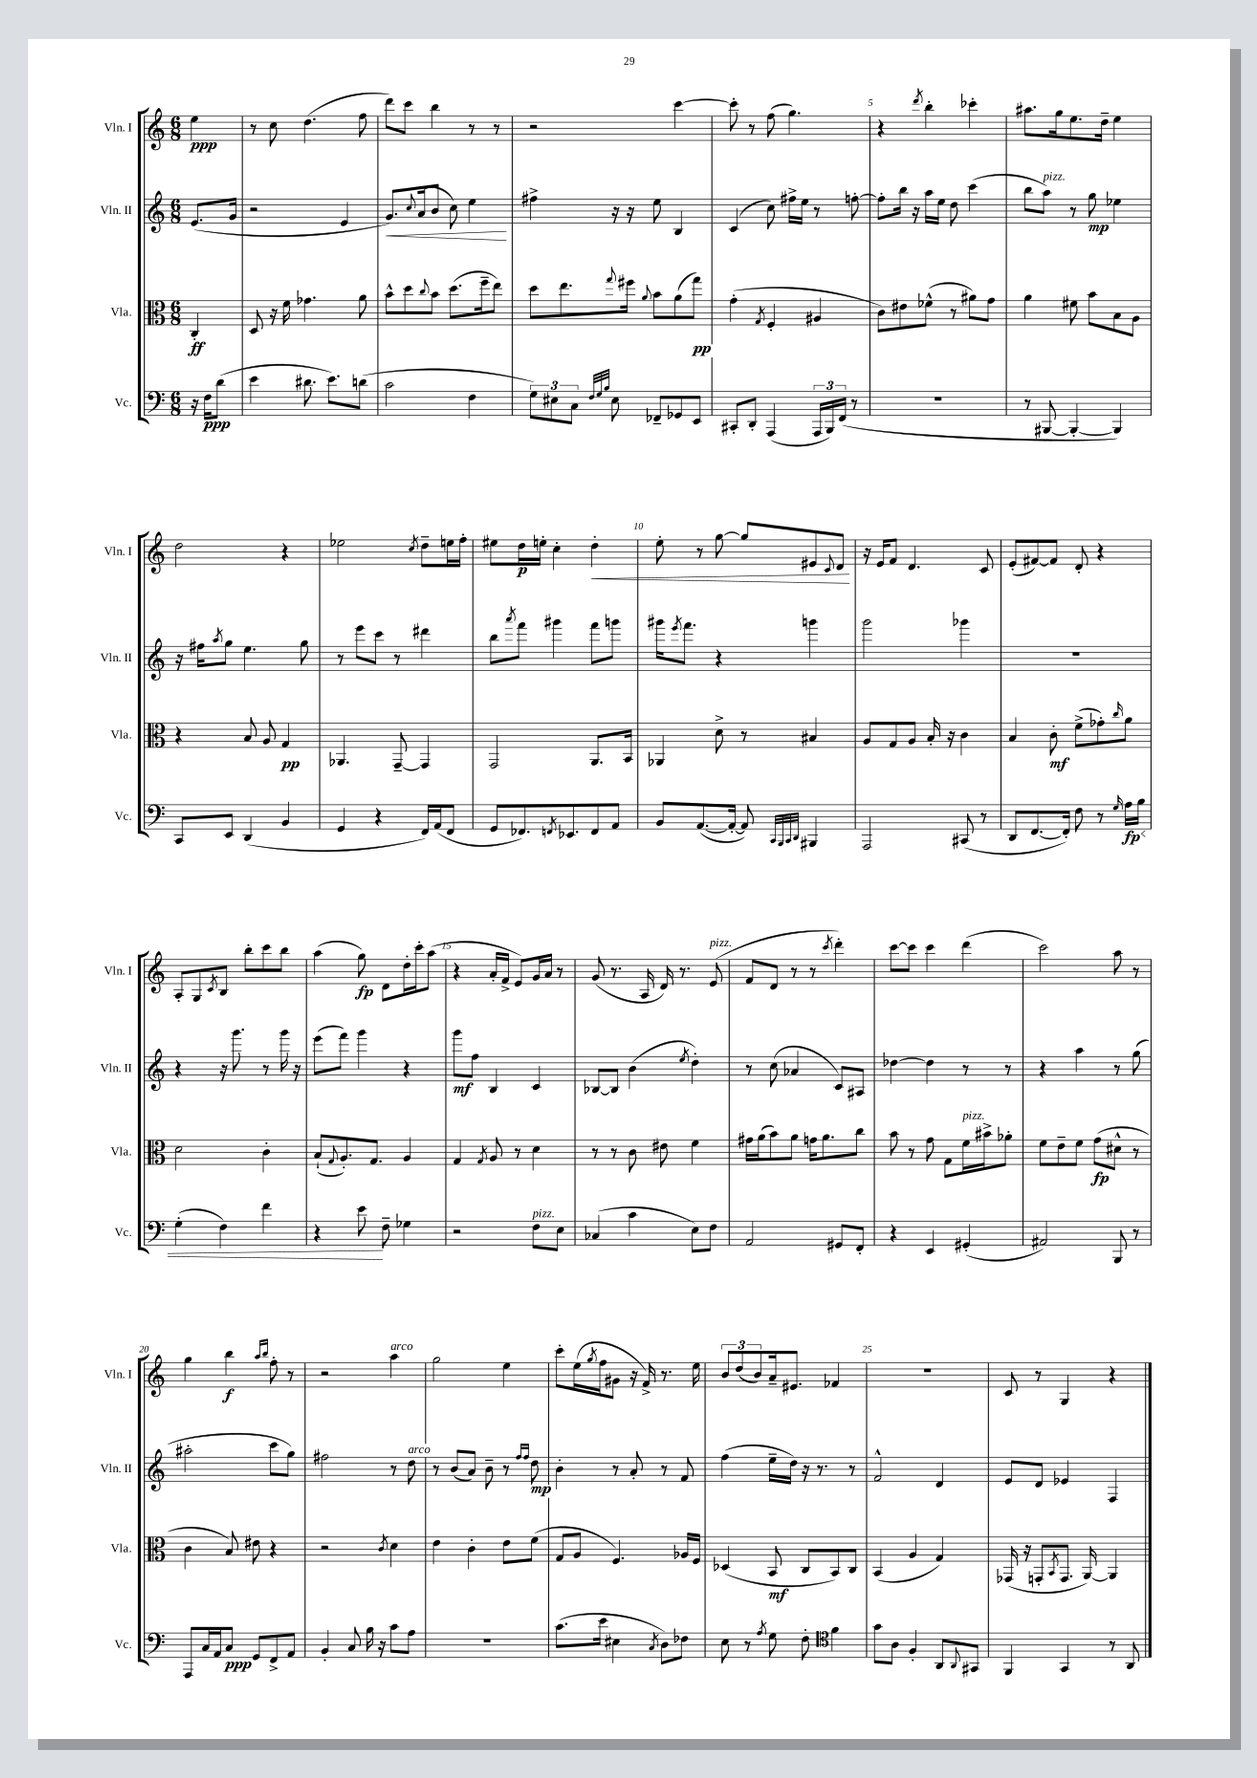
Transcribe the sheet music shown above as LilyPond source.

<<
\new StaffGroup <<
\new Staff = "s0" \with { instrumentName = "Vln. I" shortInstrumentName = "Vln. I" } {
    \clef treble \key c \major \numericTimeSignature \time 6/8 \partial 4
    e''4\ppp |
    r8 c''8 d''4.( f''8 |
    d'''8) c'''8 b''4 r8 r8 |
    r2 c'''4~ |
    c'''8-. r8 f''8( g''4.) |
    r4 \acciaccatura { d'''8 } b''4-. ces'''4-. |
    ais''8. g''16 e''8. d''16-- e''4 |
    d''2 r4 |
    ees''2 \acciaccatura { c''8 } d''8-- e''16 f''16-. |
    eis''8 d''16\p e''16-. c''4-. d''4-.\< |
    e''8-. r8 g''8~ g''8 eis'8 \appoggiatura { c'8 } d'8\! |
    r16 e'16 f'8 d'4. c'8 |
    e'8-.( fis'8~) fis'8 d'8-. r4 |
    a8-. g8 \acciaccatura { c'8 } b8 b''8-. c'''8 b''8 |
    a''4( g''8\fp) d'8 d''16-. c'''16-. a''8( |
    r4 a'16-. f'16-> e'8) g'16 a'16 r8 |
    g'8( r8. a16 d'16) r8. e'8^\markup { \italic "pizz." }( |
    f'8 d'8 r8 r8 \acciaccatura { c'''8 } d'''4-.) |
    c'''8~ c'''8 c'''4 d'''4( |
    c'''2) a''8 r8 |
    g''4 b''4\f \grace { a''16 b''16 } f''8-. r8 |
    r2 a''4^\markup { \italic "arco" } |
    g''2 e''4 |
    c'''8-. e''16( \acciaccatura { g''8 } f''16 gis'8 r16 f'16->) r8. e''16 |
    \tuplet 3/2 { b'8 d''8( b'8) } a'16-- eis'8. fes'4 |
    R2. |
    c'8 r8 g4 r4 \bar "|." |
}
\new Staff = "s1" \with { instrumentName = "Vln. II" shortInstrumentName = "Vln. II" } {
    \clef treble \key c \major \numericTimeSignature \time 6/8 \partial 4
    e'8.( g'16 |
    r2 e'4 |
    g'8.\<) \appoggiatura { c''8 } a'16( b'8 c''8) e''4\! |
    fis''4-> r16 r16 e''8 b4 |
    c'4( c''8) fis''16-> e''16 r8 f''8~-. |
    f''8-. b''16 r16 a''16 e''16 d''8 c'''4( |
    b''8 a''8^\markup { \italic "pizz." }) r8 g''8\mp ees''4 |
    r16 fis''16 \acciaccatura { a''8 } g''8 e''4. g''8 |
    r8 e'''8 c'''8 r8 dis'''4 |
    b''8 \acciaccatura { a'''8 } f'''8 gis'''4 f'''8 g'''8 |
    gis'''16 \acciaccatura { e'''8 } f'''8. r4 g'''4 |
    g'''2 ges'''4 |
    R2. |
    r4 r16 g'''8. r8 g'''16 r16 |
    e'''8( f'''8) g'''4 r4 |
    g'''8\mf f''8 b4 c'4 |
    bes8~ bes8 b'4( \acciaccatura { e''8 } d''4-.) |
    r8 c''8( aes'4 c'8) ais8 |
    des''4~ des''4 r8 r8 |
    r4 a''4 r8 g''8( |
    ais''2-. c'''8 g''8) |
    fis''2 r8 d''8^\markup { \italic "arco" } |
    r8 b'8( a'8) b'8-- r8 \grace { f''16 f''16 } d''8\mp |
    b'4-. r8 a'8-. r8 f'8 |
    f''4( e''16-- d''16) r16 r8. r8 |
    f'2-^ d'4 |
    e'8 d'8 ees'4 f4 \bar "|." |
}
\new Staff = "s2" \with { instrumentName = "Vla." shortInstrumentName = "Vla." } {
    \clef alto \key c \major \numericTimeSignature \time 6/8 \partial 4
    c4-.\ff |
    d8 r16 f'16 ges'4. a'8 |
    b'8-^ d''8 \appoggiatura { c''8 } b'8 d''8.( f''16-- e''8) |
    d''8 e''8. \appoggiatura { g''8 } fis''16 \appoggiatura { a'8 } b'8 a'8( g''8\pp) |
    g'4-.( \acciaccatura { g8 } f4-. ais4 |
    c'8) eis'8 fes'8-^( r8 ais'8) g'8 |
    a'4 fis'8 b'8 b8 a8 |
    r4 b8 a8 g4\pp |
    aes,4. g,8~-- g,4 |
    g,2 a,8. b,16 |
    aes,4 d'8-> r8 bis4 |
    a8 g8 a8 b16-. r16 c'4 |
    b4 c'8-.\mf f'8->( ges'8-.) \grace { c''16 } a'8 |
    d'2 c'4-. |
    b8-!( \appoggiatura { g8 } a8.-.) g8. a4 |
    g4 \acciaccatura { g8 } a8 r8 d'4 |
    r8 r8 c'8 eis'8 f'4 |
    gis'16 a'16( b'8) a'8 g'16 a'8. c''8 |
    b'8 r8 g'8 g8 f'16^\markup { \italic "pizz." } bis'16-> aes'8-. |
    f'8 e'8-- f'8 g'8\fp( dis'8-^ r8 |
    c'4 b8) eis'8 r4 |
    r2 \acciaccatura { c'8 } d'4 |
    e'4 c'4-. e'8 f'8( |
    g8 a8 f4.) aes16 f16 |
    des4( b,8\mf c8 b,8) c8 |
    b,4( a4 g4) |
    ges,16( r16 g,8-. \acciaccatura { b,8 } g,8. a,16~) a,4 \bar "|." |
}
\new Staff = "s3" \with { instrumentName = "Vc." shortInstrumentName = "Vc." } {
    \clef bass \key c \major \numericTimeSignature \time 6/8 \partial 4
    r16 f16\ppp d'8( |
    e'4 dis'8. e'8.) d'8( |
    c'2 f4 |
    \tuplet 3/2 { g8) eis8 c8 } \grace { f32 g32 b32 } eis8 fes,8-- ges,8 e,8 |
    cis,8-. d,8-. a,,4( \tuplet 3/2 { a,,16 b,,16) f,16( } r8 |
    R2. |
    r8 bis,,8~ bis,,4~-. bis,,4) |
    c,8 e,8 d,4( b,4 |
    g,4 r4 f,16) a,16( f,8 |
    g,8 fes,8.) \acciaccatura { f,8 } ees,8. f,8 a,8 |
    b,8 a,8.~( a,16~-. a,8) \grace { c,32 b,,32 c,32 d,32 } bis,,4 |
    a,,2 cis,8( r8 |
    d,8 f,8.~ f,16-.) f8 r8 \grace { g16 } a16\fp\< b16 |
    g4-.( f4) f'4 |
    r4 e'8\! f8-- ges4 |
    r2 f8^\markup { \italic "pizz." } e8 |
    ces4( c'4 e8) f8 |
    a,2 gis,8 f,8-. |
    r4 e,4 gis,4-.( |
    ais,2) b,,8 r8 |
    a,,8 c16 a,16 c8\ppp g,8 f,8-> a,8 |
    b,4-. c8 b16 r16 c'8 a8 |
    R2. |
    c'8.( e'16 eis4 \acciaccatura { c8 } d8) fes8 |
    e8 r8 \acciaccatura { a8 } g8 f8-. \clef tenor f'4 |
    g'8 a8 f4-. a,8 \appoggiatura { a,8 } gis,8 |
    f,4 g,4 r8 a,8 \bar "|." |
}
>>
>>
\layout { \context { \Score \override BarNumber.break-visibility = ##(#f #t #t) barNumberVisibility = #(every-nth-bar-number-visible 5) } }
